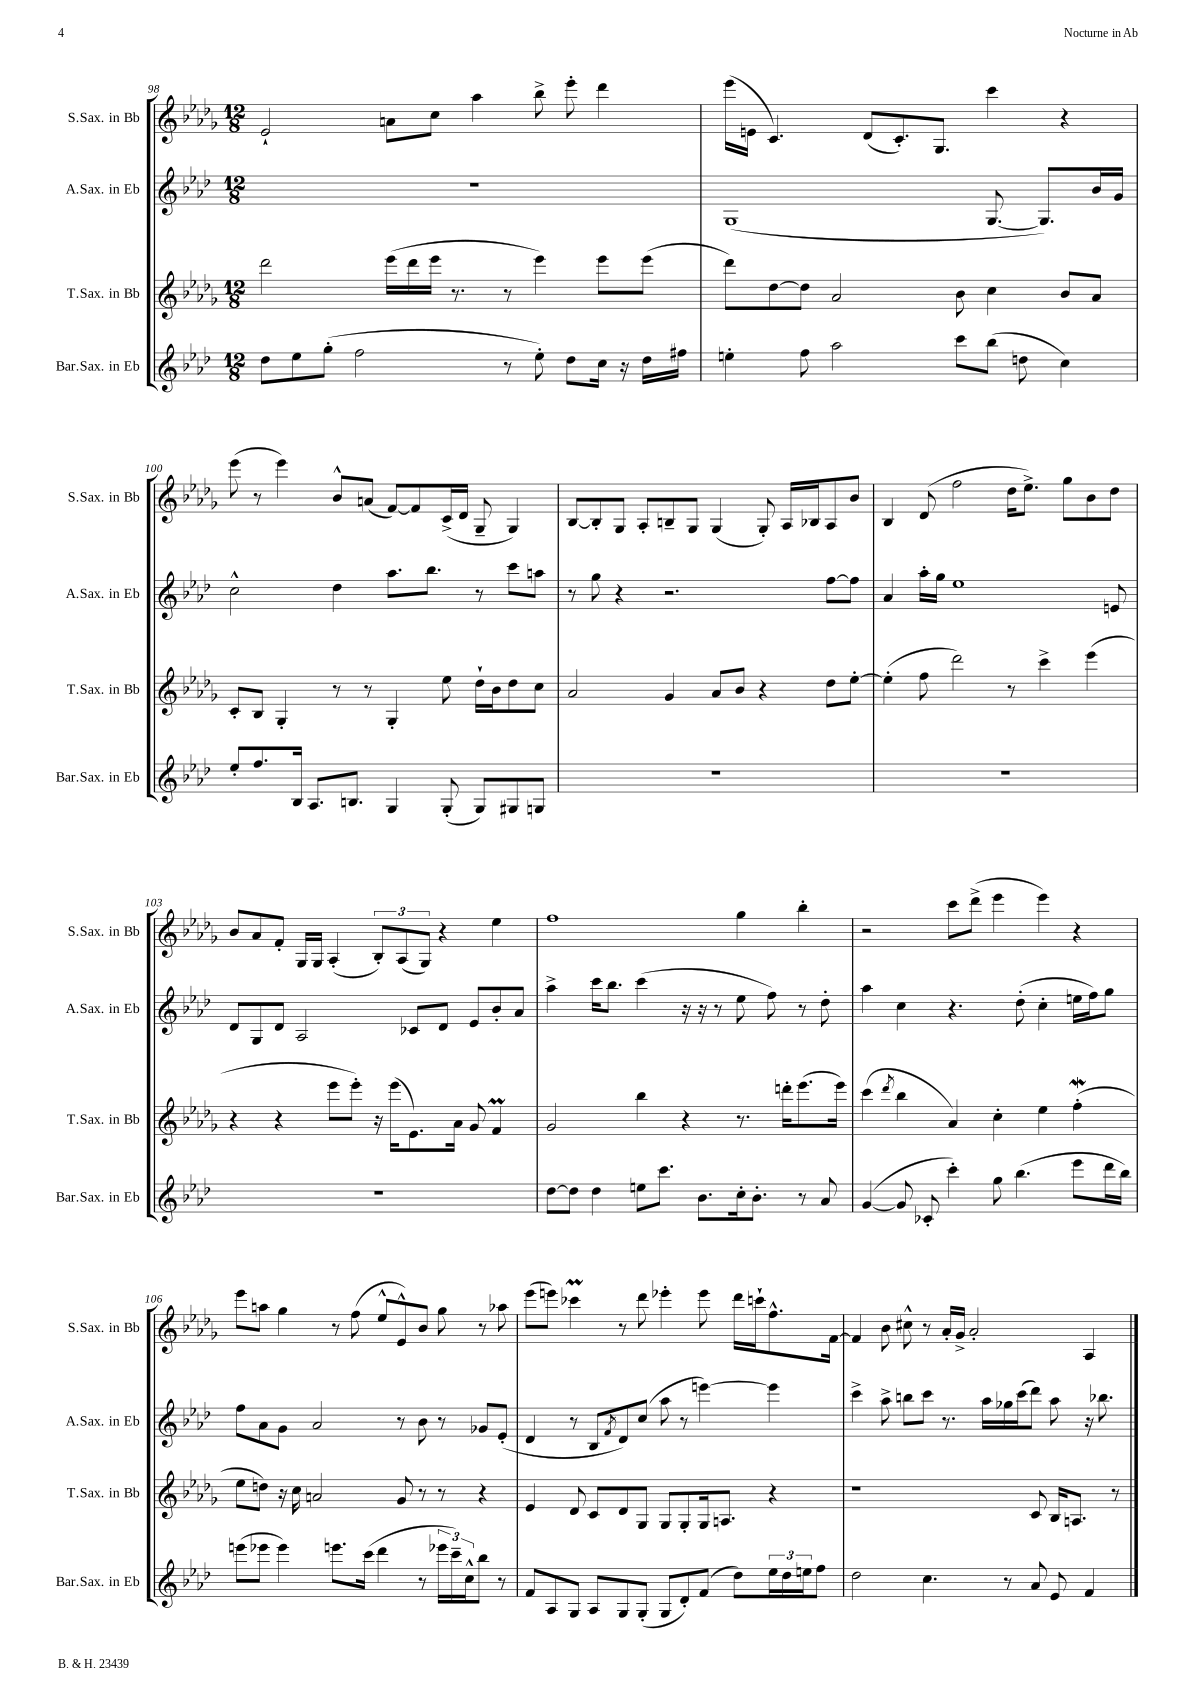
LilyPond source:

<<
\new StaffGroup <<
\new Staff = "s0" \with { instrumentName = "S.Sax. in Bb" shortInstrumentName = "S.Sax. in Bb" } {
    \clef treble \key des \major \numericTimeSignature \time 12/8
    ees'2-! a'8 c''8 aes''4 bes''8-> ees'''8-. des'''4 |
    ees'''16( e'16 c'4.) des'8( c'8.-.) ges8. c'''4 r4 |
    ees'''8( r8 ees'''4) bes'8-^ a'8( f'8~) f'8 c'16->( des'16 ges8-- ges4) |
    bes8~ bes8-. ges8 aes8-. b8-- ges8 ges4( ges8-.) aes16 bes16 aes8 bes'8 |
    bes4 des'8( f''2 des''16 ees''8.->) ges''8 bes'8 des''8 |
    bes'8 aes'8 f'8-. ges16 ges16 aes4-.( \tuplet 3/2 { bes8-.) aes8( ges8) } r4 ees''4 |
    f''1 ges''4 bes''4-. |
    r2 c'''8 des'''8->( ees'''4 ees'''4) r4 |
    ees'''8 a''8 ges''4 r8 f''8( ees''8-^ ees'8-^) bes'8 ges''8 r8 aes''8 |
    ees'''8( e'''8) ces'''4\prall r8 des'''8 ees'''4-. ees'''8 des'''16 c'''16-! f''8.-^ f'16~ |
    f'4 bes'8 cis''8-^ r8 aes'16-. ges'16-> aes'2-. aes4 \bar "|." |
}
\new Staff = "s1" \with { instrumentName = "A.Sax. in Eb" shortInstrumentName = "A.Sax. in Eb" } {
    \clef treble \key aes \major \numericTimeSignature \time 12/8
    R1. |
    g1( g8.~ g8.) bes'16 g'16 |
    c''2-^ des''4 aes''8. bes''8. r8 c'''8 a''8 |
    r8 g''8 r4 r2. f''8~ f''8 |
    aes'4 aes''16-. g''16 ees''1 e'8 |
    des'8 g8 des'8 aes2 ces'8 des'8 ees'8 bes'8-. aes'8 |
    aes''4-> c'''16 bes''8. c'''4( r16 r16 r8 ees''8 f''8) r8 des''8-. |
    aes''4 c''4 r4. des''8-.( c''4-. e''16 f''16) g''8 |
    f''8 aes'8 g'8 aes'2 r8 bes'8 r8 ges'8 ees'8-.( |
    des'4 r8 bes8 \acciaccatura { f'8 } des'8) c''8( aes''8 r8 e'''4~) e'''4 |
    c'''4-> aes''8-> b''8 c'''8 r8. aes''16 ges''16 c'''16( des'''8) aes''8 r16 bes''8. \bar "|." |
}
\new Staff = "s2" \with { instrumentName = "T.Sax. in Bb" shortInstrumentName = "T.Sax. in Bb" } {
    \clef treble \key des \major \numericTimeSignature \time 12/8
    des'''2 ees'''16( des'''16 ees'''16 r8. r8 ees'''4) ees'''8 ees'''8( |
    des'''8) des''8~ des''8 aes'2 bes'8 c''4 bes'8 aes'8 |
    c'8-. bes8 ges4-. r8 r8 ges4-. ees''8 des''16-! bes'16 des''8 c''8 |
    aes'2 ges'4 aes'8 bes'8 r4 des''8 ees''8~-. |
    ees''4-.( f''8 des'''2) r8 c'''4-> ees'''4( |
    r4 r4 ees'''8 ees'''8-.) r16 ees'''16( ees'8.) aes'16 ges'8 f'4\prall |
    ges'2 bes''4 r4 r8. d'''16-. ees'''8.( ees'''16) |
    c'''4( \acciaccatura { des'''8 } bes''4 aes'4) c''4-. ees''4 f''4-.\mordent( |
    ees''8 d''8) r16 c''16 a'2 ges'8 r8 r8 r4 |
    ees'4 des'8 c'8 des'8 ges8 ges8 ges8-. ges16 a8. r4 |
    r1 c'8 bes16 a8. r8 \bar "|." |
}
\new Staff = "s3" \with { instrumentName = "Bar.Sax. in Eb" shortInstrumentName = "Bar.Sax. in Eb" } {
    \clef treble \key aes \major \numericTimeSignature \time 12/8
    des''8 ees''8 g''8-.( f''2 r8 ees''8-.) des''8 c''16 r16 des''16 fis''16 |
    e''4-. f''8 aes''2 c'''8 bes''8( d''8 c''4) |
    ees''8-. f''8. bes16 aes8. b8. g4 g8-.( g8) gis8 g8 |
    R1. |
    R1. |
    R1. |
    des''8~ des''8 des''4 e''8 c'''8. bes'8. c''16-. bes'8.-. r8 aes'8 |
    g'4~( g'8 ces'8-. c'''4-.) g''8 bes''4.( ees'''8 des'''16 bes''16) |
    e'''8( ees'''8 ees'''4) e'''8. c'''16( des'''4 r8 \tuplet 3/2 { ees'''16 c'''16--) c''16-^ } bes''8 r8 |
    f'8 aes8 g8 aes8 g8 g8-.( g8 des'8-.) f'8( des''8) \tuplet 3/2 { ees''16 des''16 e''16 } f''8 |
    des''2 c''4. r8 aes'8 ees'8 f'4 \bar "|." |
}
>>
>>
\layout { \context { \Score currentBarNumber = #98 } }
